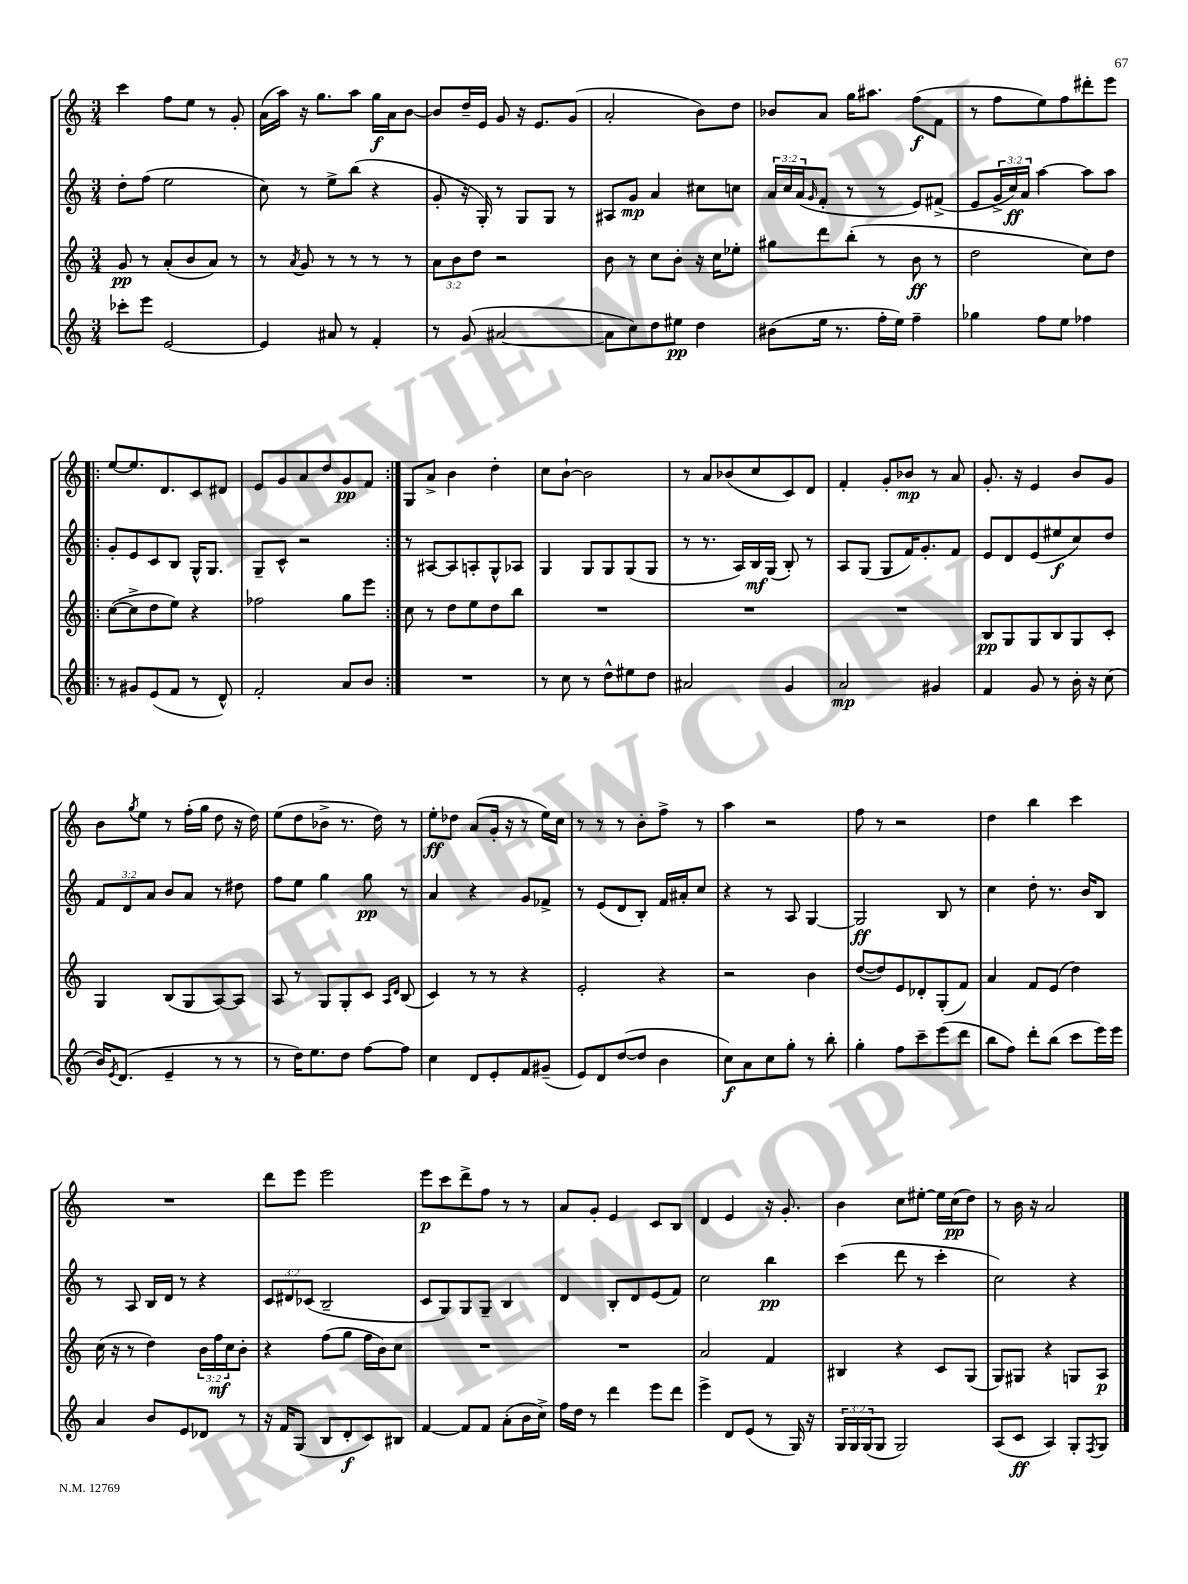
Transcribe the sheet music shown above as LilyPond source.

<<
\new StaffGroup <<
\new Staff = "s0" {
    \clef treble \key c \major \numericTimeSignature \time 3/4
    c'''4 f''8 e''8 r8 g'8-. |
    a'16( a''16) r16 g''8. a''8 g''16\f a'16 b'8~ |
    b'8 d''16-- e'16 g'8 r16 e'8. g'8( |
    a'2-. b'8) d''8 |
    bes'8 a'8 g''16 ais''8. f''8\f( f'8 |
    r8 f''8 e''8) f''8 dis'''8-. e'''8 |
    \repeat volta 2 { e''8~ e''8. d'8. c'8 dis'8 |
    e'8 g'8 a'8 d''8 g'8\pp f'8 | }
    g8 a'8-> b'4 d''4-. |
    c''8 b'8~-! b'2 |
    r8 a'8 bes'8( c''8 c'8) d'8 |
    f'4-. g'8-. bes'8\mp r8 a'8 |
    g'8.-. r16 e'4 b'8 g'8 |
    b'8 \acciaccatura { g''8 } e''8 r8 f''16-.( g''16 d''8 r16 d''16) |
    e''8( d''8 bes'8-> r8. d''16) r8 |
    e''8-.\ff des''8 a'8( g'16-. r16 r8 e''16) c''16 |
    r8 r8 r8 b'8-. f''8-> r8 |
    a''4 r2 |
    f''8 r8 r2 |
    d''4 b''4 c'''4 |
    R2. |
    d'''8 e'''8 e'''2 |
    e'''8\p c'''8 d'''8-> f''8 r8 r8 |
    a'8 g'8-. e'4 c'8 b8 |
    d'4 e'4 r16 g'8.-. |
    b'4 c''8 eis''8~-. eis''16 c''16\pp( d''8) |
    r8 b'16 r16 a'2 \bar "|." |
}
\new Staff = "s1" {
    \clef treble \key c \major \numericTimeSignature \time 3/4 \override Staff.TupletNumber.text = #tuplet-number::calc-fraction-text
    d''8-. f''8( e''2 |
    c''8) r8 e''8-> b''8( r4 |
    g'8-. r16 g16-.) r8 g8 g8 r8 |
    ais8 g'8\mp a'4 cis''8 c''8 |
    \tuplet 3/2 { a'16 c''16 a'16( } \grace { g'16 } f'8-. r8 r8 e'8) fis'8->( |
    e'8 \tuplet 3/2 { g'16-> c''16\ff) a'16 } a''4~ a''8 a''8 |
    \repeat volta 2 { g'8-. e'8 c'8 b8 g16-^ g8. |
    g8-- c'8-^ r2 | }
    r8 ais8~ ais8 a8-. g8-^ aes8 |
    g4 g8 g8 g8( g8 |
    r8 r8. a16) b16\mf g16( b8-.) r8 |
    a8 g8( g8 f'16) g'8.-. f'8 |
    e'8 d'8 e'8( eis''8\f c''8) d''8 |
    \tuplet 3/2 { f'8 d'8 a'8 } b'8 a'8 r8 dis''8 |
    f''8 e''8 g''4 g''8\pp r8 |
    a'4 r4 g'8 fes'8-> |
    r8 e'8( d'8 b8-.) f'16 ais'16-. c''8 |
    r4 r8 a8 g4~ |
    g2\ff b8 r8 |
    c''4 d''8-. r8. b'16 b8 |
    r8 a8 b16 d'16 r8 r4 |
    \tuplet 3/2 { c'8 dis'8 ces'8( } b2-- |
    c'8 g8) g8 g8-- b4 |
    d'4 b8-. d'8 e'8( f'8) |
    c''2 b''4\pp |
    c'''4( d'''8 r8 c'''4-. |
    c''2) r4 \bar "|." |
}
\new Staff = "s2" {
    \clef treble \key c \major \numericTimeSignature \time 3/4 \override Staff.TupletNumber.text = #tuplet-number::calc-fraction-text
    g'8\pp r8 a'8-.( b'8 a'8) r8 |
    r8 \acciaccatura { a'8 } g'8 r8 r8 r8 r8 |
    \tuplet 3/2 { a'8 b'8 d''8 } r2 |
    b'8 r8 c''8 b'8-. r16 c''16 ees''8-. |
    gis''8 d'''8 b''8-.( r8 b'8\ff r8 |
    d''2 c''8) d''8 |
    \repeat volta 2 { c''8~( c''8-> d''8 e''8) r4 |
    fes''2 g''8 e'''8 | }
    c''8 r8 d''8 e''8 d''8 b''8 |
    R2. |
    R2. |
    R2. |
    b8\pp g8 g8 b8 g8 c'8-. |
    g4 b8( g8 a8~) a8 |
    a8 r8 g8 g8-. c'8 \grace { a16 d'16 } b8( |
    c'4) r8 r8 r4 |
    e'2-. r4 |
    r2 b'4 |
    d''8~( d''8) e'8 des'8-. g8-.( f'8) |
    a'4 f'8 e'8( d''4) |
    c''16( r16 r8 d''4) \tuplet 3/2 { b'16 f''16\mf c''16 } b'8-. |
    r4 f''8( g''8 f''16 b'16) c''8 |
    R2. |
    R2. |
    a'2 f'4 |
    bis4 r4 c'8 g8( |
    g8) gis8 r4 g8 a8\p \bar "|." |
}
\new Staff = "s3" {
    \clef treble \key c \major \numericTimeSignature \time 3/4 \override Staff.TupletNumber.text = #tuplet-number::calc-fraction-text
    ces'''8-. e'''8 e'2~ |
    e'4 ais'8 r8 f'4-. |
    r8 g'8( ais'2~ |
    ais'8 c''8) d''8 eis''8\pp d''4 |
    bis'8( e''16 r8. f''16-. e''16) f''4-- |
    ges''4 f''8 e''8 fes''4 |
    \repeat volta 2 { r8 gis'8 e'8( f'8 r8 d'8-^) |
    f'2-. a'8 b'8 | }
    R2. |
    r8 c''8 r8 d''8-^ eis''8 d''8 |
    ais'2 g'4 |
    a'2\mp gis'4 |
    f'4 g'8 r8 b'16-. r16 c''8( |
    b'16) \acciaccatura { e'8 } d'8.( e'4-- r8 r8 |
    r8 d''16) e''8. d''8 f''8~ f''8 |
    c''4 d'8 e'8-. f'8 gis'8--( |
    e'8) d'8 d''8~( d''8 b'4 |
    c''8\f) a'8 c''8 g''8-. r8 b''8-. |
    g''4-. f''8 c'''8-- e'''8( d'''8 |
    b''8 f''8) d'''8-. b''8( c'''8 e'''16) e'''16 |
    a'4 b'8 e'8 des'8 r8 |
    r16 f'16 g8( b8 d'8-.\f c'8) bis8 |
    f'4~ f'8 f'8 a'8-.( b'16 c''16->) |
    f''16 d''16 r8 d'''4 e'''8 d'''8 |
    e'''4-> d'8 e'8( r8 g16) r16 |
    \tuplet 3/2 { g16 g16 g16( } g8 g2) |
    a8( c'8\ff a4) g8-. \acciaccatura { f8 } g8 \bar "|." |
}
>>
>>
\layout { \context { \Score \remove "Bar_number_engraver" } }
